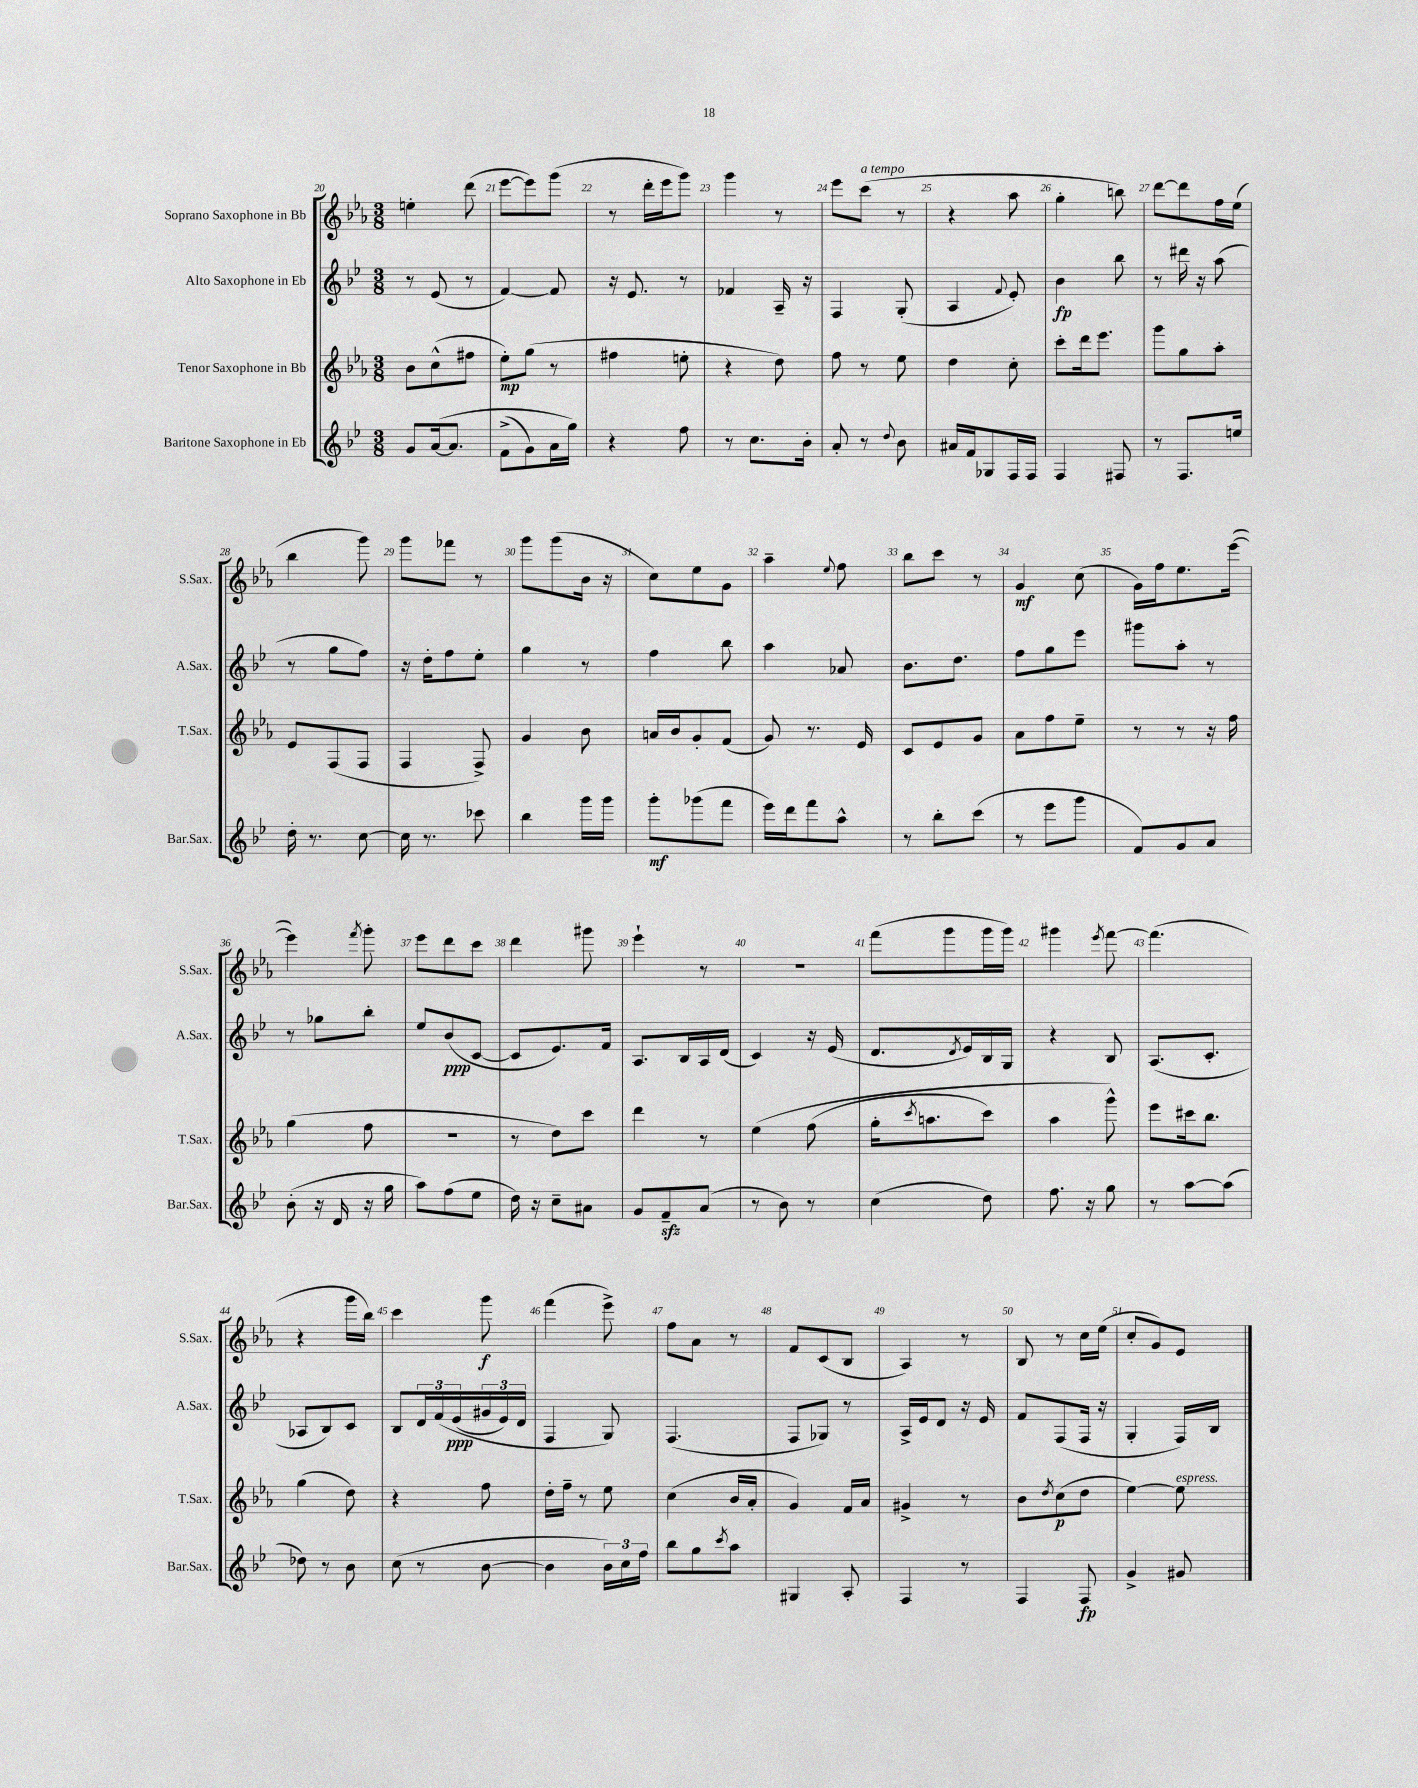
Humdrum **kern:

**kern	**dynam	**kern	**dynam	**kern	**dynam	**kern	**dynam
*part4	*part4	*part3	*part3	*part2	*part2	*part1	*part1
*staff4	*staff4	*staff3	*staff3	*staff2	*staff2	*staff1	*staff1
*I"Baritone Saxophone in Eb	*	*I"Tenor Saxophone in Bb	*	*I"Alto Saxophone in Eb	*	*I"Soprano Saxophone in Bb	*
*I'Bar.Sax.	*	*I'T.Sax.	*	*I'A.Sax.	*	*I'S.Sax.	*
*clefG2	*	*clefG2	*	*clefG2	*	*clefG2	*
*k[b-e-]	*	*k[b-e-a-]	*	*k[b-e-]	*	*k[b-e-a-]	*
*M3/8	*	*M3/8	*	*M3/8	*	*M3/8	*
=20	=20	=20	=20	=20	=20	=20	=20
8g/L	.	8b-\L	.	8r	.	4een'\	.
([16a/k	.	(8cc^^\	.	(8e-/	.	.	.
8.a/J]	.	.	.	.	.	.	.
.	.	8ff#X\J	.	8r	.	(8ddd\	.
=21	=21	=21	=21	=21	=21	=21	=21
(8f^\L	.	8ee-'\L)	mp	[4f/)	.	[8eee-\L	.
8g\)	.	(8gg\J	.	.	.	8eee-\])	.
16a\L	.	8r	.	8f/]	.	(8ggg\J	.
16gg\JJ)	.	.	.	.	.	.	.
=22	=22	=22	=22	=22	=22	=22	=22
4r	.	4ff#X\	.	16r	.	8r	.
.	.	.	.	8.e-/	.	.	.
.	.	.	.	.	.	16ddd'\LL	.
.	.	.	.	.	.	16eee-\J	.
8ff\	.	8een'\	.	8r	.	8ggg\J)	.
=23	=23	=23	=23	=23	=23	=23	=23
8r	.	4r	.	4f-X/	.	4ggg\	.
8.cc\L	.	.	.	.	.	.	.
.	.	8dd\)	.	16A~/	.	8r	.
16b-'\Jk	.	.	.	16r	.	.	.
=24	=24	=24	=24	=24	=24	=24	=24
8a'/	.	8ff\	.	4F/	.	8eee-\L	.
!	!	!	!	!	!	!LO:TX:a:i:t=a tempo	!
8r	.	8r	.	.	.	(8ccc\J	.
8qqdd/	.	.	.	.	.	.	.
8b-\	.	8ee-\	.	(8G'/	.	8r	.
=25	=25	=25	=25	=25	=25	=25	=25
16a#X/LL	.	4dd\	.	4A/	.	4r	.
16f/J	.	.	.	.	.	.	.
8G-X/	.	.	.	.	.	.	.
.	.	.	.	8qqf/	.	.	.
16F/L	.	8cc'\	.	8e-'/)	.	8aa-\	.
16F/JJ	.	.	.	.	.	.	.
=26	=26	=26	=26	=26	=26	=26	=26
4F/	.	8ccc'\L	.	4b-\	fp	4gg'\	.
.	.	16ddd\k	.	.	.	.	.
.	.	8.eee-\J	.	.	.	.	.
8F#X/	.	.	.	8bb-\	.	8bbn\)	.
=27	=27	=27	=27	=27	=27	=27	=27
8r	.	8ggg\L	.	8r	.	[8ddd\L	.
8.F/L	.	8gg\	.	16ddd#X\	.	8ddd\]	.
.	.	.	.	16r	.	.	.
.	.	8aa-'\J	.	(8aa\	.	16ff\L	.
16een/Jk	.	.	.	.	.	(16ee-\JJ	.
!!LO:LB:g=z
=28	=28	=28	=28	=28	=28	=28	=28
16dd'\	.	8e-/L	.	8r	.	4bb-\	.
8.r	.	.	.	.	.	.	.
.	.	(8F/	.	8gg\L	.	.	.
[8cc\	.	8F/J	.	8ff\J)	.	8ggg\)	.
=29	=29	=29	=29	=29	=29	=29	=29
16cc\]	.	4F/	.	16r	.	8ggg\L	.
8.r	.	.	.	16dd'\KL	.	.	.
.	.	.	.	8ff\	.	8fff-X\J	.
8ccc-X\	.	8F^/)	.	8ee-'\J	.	8r	.
=30	=30	=30	=30	=30	=30	=30	=30
4bb-\	.	4g/	.	4gg\	.	8ggg\L	.
.	.	.	.	.	.	(8ggg\	.
16ggg\LL	.	8b-\	.	8r	.	16b-\Jk	.
16ggg\JJ	.	.	.	.	.	16r	.
=31	=31	=31	=31	=31	=31	=31	=31
8ggg'\L	mf	16an/LL	.	4ff\	.	8cc\L)	.
.	.	16b-/J	.	.	.	.	.
(8ggg-X\	.	8g'/	.	.	.	8ee-\	.
8fff\J	.	(8f/J	.	8bb-\	.	8g\J	.
=32	=32	=32	=32	=32	=32	=32	=32
16eee-\LL)	.	8g/)	.	4aa\	.	4aa-~\	.
16ddd\J	.	.	.	.	.	.	.
8fff\	.	8.r	.	.	.	.	.
.	.	.	.	.	.	8qqee-/	.
8aa^^\J	.	.	.	8a-X/	.	8ff\	.
.	.	16e-/	.	.	.	.	.
=33	=33	=33	=33	=33	=33	=33	=33
8r	.	8c/L	.	8.b-\L	.	8bb-\L	.
8bb-'\L	.	8e-/	.	.	.	8ccc\J	.
.	.	.	.	8.dd\J	.	.	.
(8ccc\J	.	8g/J	.	.	.	8r	.
=34	=34	=34	=34	=34	=34	=34	=34
8r	.	8a-\L	.	8ff\L	.	4g/	mf
8eee-\L	.	8ff\	.	8gg\	.	.	.
8ggg\J	.	8ee-~\J	.	8eee-\J	.	(8cc\	.
=35	=35	=35	=35	=35	=35	=35	=35
8f/L)	.	8r	.	8ggg#X\L	.	16g\LL)	.
.	.	.	.	.	.	16ff\J	.
8g/	.	8r	.	8aa'\J	.	8.ee-\	.
8a/J	.	16r	.	8r	.	.	.
.	.	16ff\	.	.	.	([16eee-\Jk	.
!!LO:LB:g=z
=36	=36	=36	=36	=36	=36	=36	=36
(8b-'\	.	(4gg\	.	8r	.	4eee-\])	.
16r	.	.	.	8gg-X\L	.	.	.
16d/	.	.	.	.	.	.	.
.	.	.	.	.	.	8qfff/	.
16r	.	8ff\	.	8bb-'\J	.	8ggg'\	.
16gg\	.	.	.	.	.	.	.
=37	=37	=37	=37	=37	=37	=37	=37
8aa\L)	.	4.r	.	8ee-/L	.	8eee-\L	.
(8ff\	.	.	.	(8b-/	ppp	8ddd\	.
8ee-\J	.	.	.	[8c/J	.	8ccc\J	.
=38	=38	=38	=38	=38	=38	=38	=38
16dd\)	.	8r	.	8c/L]	.	4ddd\	.
16r	.	.	.	.	.	.	.
8cc~\L	.	8dd\L)	.	8.e-/)	.	.	.
8a#X\J	.	8ccc\J	.	.	.	8ggg#X\	.
.	.	.	.	16f/Jk	.	.	.
=39	=39	=39	=39	=39	=39	=39	=39
8g/L	.	4ddd\	.	8.A/L	.	4eee-`\	.
8fzz~/	.	.	.	.	.	.	.
.	.	.	.	16B-/L	.	.	.
(8a/J	.	8r	.	16A/	.	8r	.
.	.	.	.	(16d/JJ	.	.	.
=40	=40	=40	=40	=40	=40	=40	=40
8r	.	(4ee-\	.	4c/)	.	4.r	.
8b-\)	.	.	.	.	.	.	.
8r	.	(8ff\	.	16r	.	.	.
.	.	.	.	(16e-/	.	.	.
=41	=41	=41	=41	=41	=41	=41	=41
(4cc\	.	16gg'\KL	.	8.d/L	.	(8fff\L	.
.	.	8qccc/	.	.	.	.	.
.	.	8.aan\	.	.	.	.	.
.	.	.	.	.	.	8ggg\	.
.	.	.	.	8qd/	.	.	.
.	.	.	.	16e-/L)	.	.	.
8dd\)	.	8ccc\J)	.	16B-/	.	16ggg\L	.
.	.	.	.	16G/JJ	.	16ggg\JJ)	.
=42	=42	=42	=42	=42	=42	=42	=42
8.ff\	.	4aa-\	.	4r	.	4ggg#X\	.
16r	.	.	.	.	.	.	.
.	.	.	.	.	.	8qeee-/	.
8gg\	.	8ggg^^\)	.	8B-/	.	[8fff\	.
=43	=43	=43	=43	=43	=43	=43	=43
8r	.	8eee-\L	.	(8.A/L	.	(4.fff\]	.
[8aa\L	.	16ccc#X\k	.	.	.	.	.
.	.	8.bb-\J	.	8.c'/J	.	.	.
(8aa\J]	.	.	.	.	.	.	.
!!LO:LB:g=z
=44	=44	=44	=44	=44	=44	=44	=44
8dd-X\)	.	(4gg\	.	8A-X/L	.	4r	.
8r	.	.	.	8B-/)	.	.	.
8b-\	.	8dd\)	.	8c/J	.	16ggg\LL	.
.	.	.	.	.	.	16bb-\JJ)	.
=45	=45	=45	=45	=45	=45	=45	=45
(8cc\	.	4r	.	8B-/L	.	4ccc\	.
8r	.	.	.	24d/L	.	.	.
.	.	.	.	(24f/	.	.	.
.	.	.	.	(24e-/	ppp	.	.
[8b-\	.	8ff\	.	24g#X/	.	8ggg\	f
.	.	.	.	24e-/)	.	.	.
.	.	.	.	24d/JJ	.	.	.
=46	=46	=46	=46	=46	=46	=46	=46
4b-\]	.	16dd'\LL	.	4F/	.	(4fff\	.
.	.	16ff~\JJ	.	.	.	.	.
.	.	8r	.	.	.	.	.
24b-\LL)	.	8ee-\	.	8G/)	.	8eee-^\)	.
24cc\	.	.	.	.	.	.	.
24ff\JJ	.	.	.	.	.	.	.
=47	=47	=47	=47	=47	=47	=47	=47
8bb-\L	.	(4cc\	.	(4.F/	.	8ff\L	.
8gg\	.	.	.	.	.	8a-\J	.
8qccc/	.	.	.	.	.	.	.
8aa\J	.	16b-/LL	.	.	.	8r	.
.	.	16a-'/JJ	.	.	.	.	.
=48	=48	=48	=48	=48	=48	=48	=48
4G#X/	.	4g/)	.	8F/L	.	8f/L	.
.	.	.	.	8G-X/J)	.	(8c/	.
8A'/	.	16f/LL	.	8r	.	8B-/J	.
.	.	16a-/JJ	.	.	.	.	.
=49	=49	=49	=49	=49	=49	=49	=49
4F/	.	4g#X^/	.	16A^/LL	.	4A-/)	.
.	.	.	.	16e-/J	.	.	.
.	.	.	.	8d/J	.	.	.
8r	.	8r	.	16r	.	8r	.
.	.	.	.	16e-/	.	.	.
=50	=50	=50	=50	=50	=50	=50	=50
4F/	.	8b-\L	.	8f/L	.	8B-/	.
.	.	8qdd/	.	.	.	.	.
.	.	(8cc\	p	(8F/	.	8r	.
8F/	fp	8dd\J	.	16F/Jk	.	16cc\LL	.
.	.	.	.	16r	.	(16ee-\JJ	.
=51	=51	=51	=51	=51	=51	=51	=51
4g^/	.	[4ee-\)	.	4G'/	.	8cc'/L	.
.	.	.	.	.	.	8g/)	.
!	!	!LO:TX:a:i:t=espress.	!	!	!	!	!
8g#X/	.	8ee-\]	.	16F/LL)	.	8e-/J	.
.	.	.	.	16B-/JJ	.	.	.
==	==	==	==	==	==	==	==
*-	*-	*-	*-	*-	*-	*-	*-
